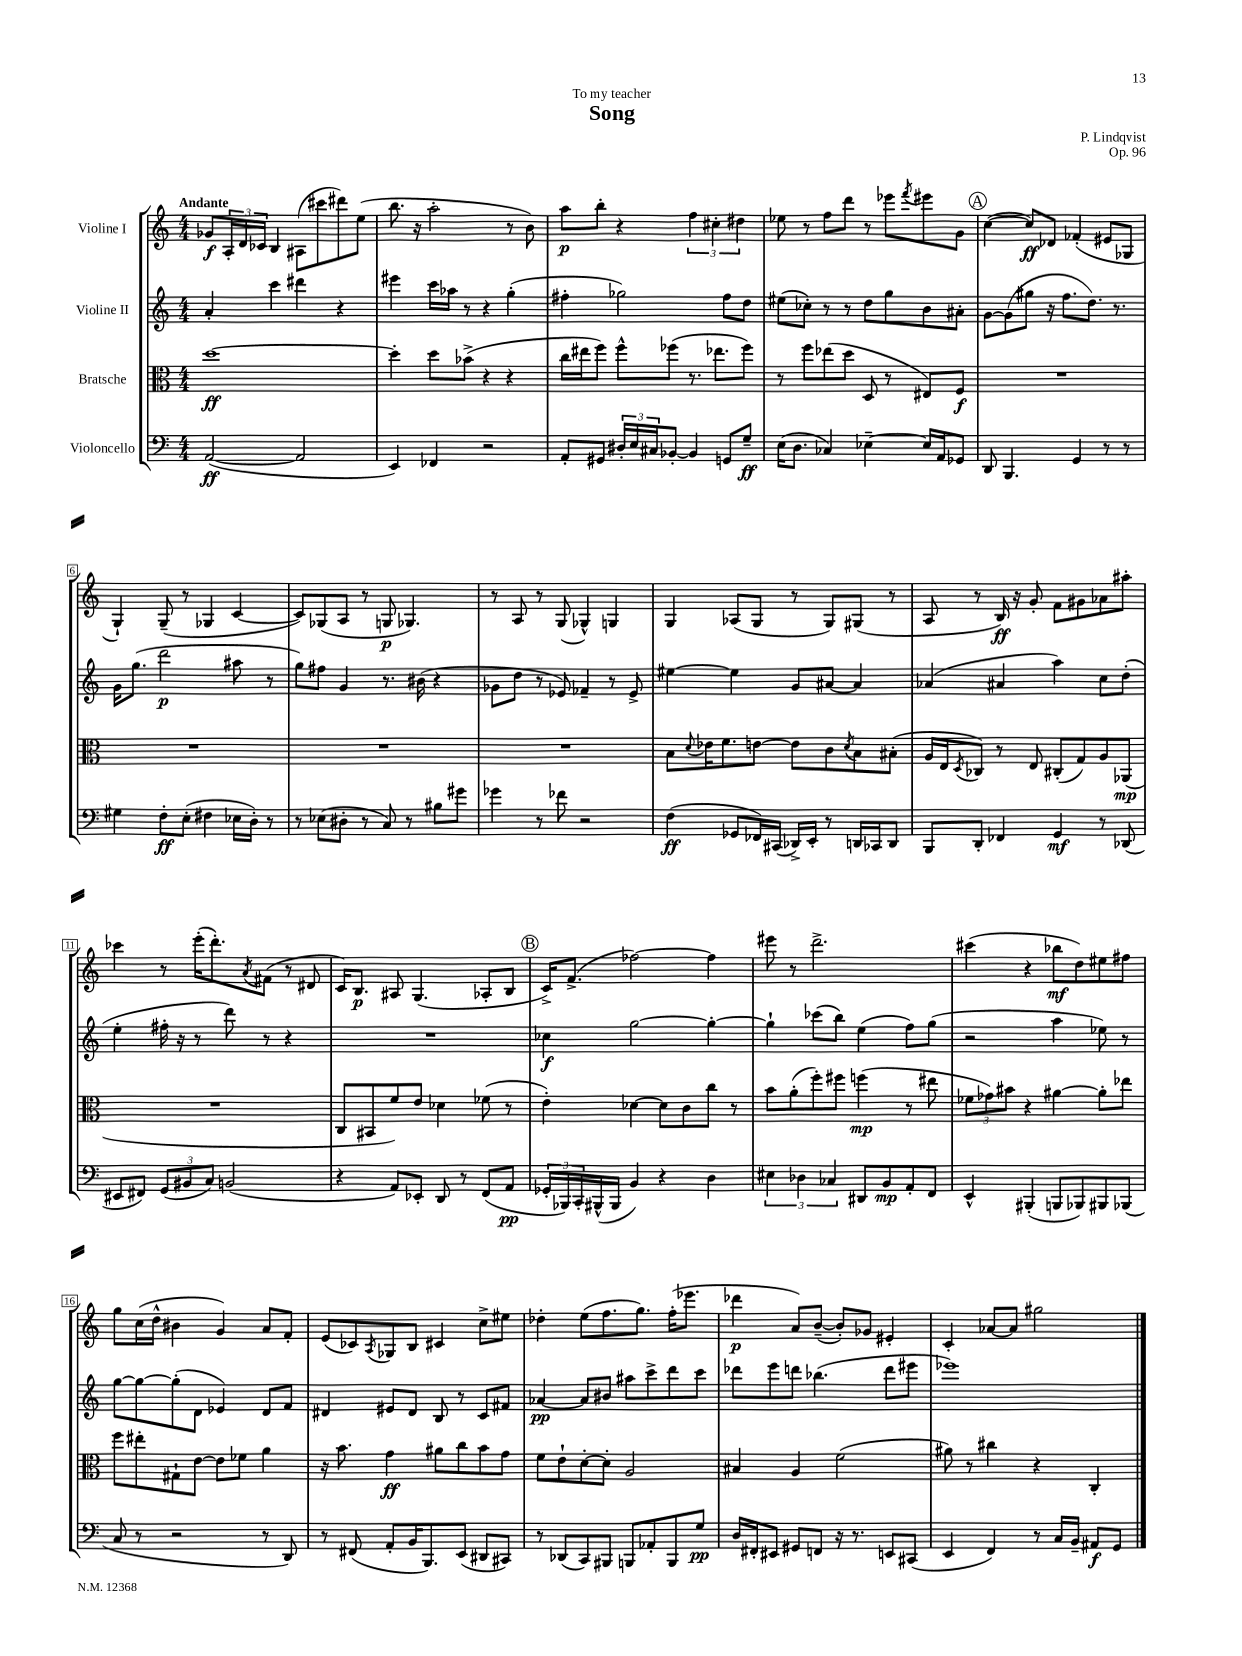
\header { title = "Song" composer = "P. Lindqvist" dedication = "To my teacher" opus = "Op. 96" }
<<
\new StaffGroup <<
\new Staff = "s0" \with { instrumentName = "Violine I" } {
    \clef treble \key c \major \numericTimeSignature \time 4/4 \tempo "Andante"
    ges'8\f \tuplet 3/2 { a16-. d'16 ces'16 } b4 ais8( cis'''8 dis'''8) e''8( |
    b''8. r16 a''2-. r8 b'8) |
    a''8\p b''8-. r4 \tuplet 3/2 { f''4 cis''4-. dis''4 } |
    ees''8 r8 f''8 d'''8 r8 ees'''8 \acciaccatura { f'''8 } eis'''8 g'8 |
    \mark \markup { \circle "A" } c''4~( c''8\ff) des'8 fes'4-.( eis'8 ges8 |
    g4-!) g8--( r8 ges4 c'4~ |
    c'8) ges8( a8 r8 g8\p ges4.) |
    r8 a8 r8 g8( ges4-^) g4 |
    g4 aes8( g8 r8 g8) gis8( r8 |
    a8 r8 b16\ff) r16 g'8-. f'8 gis'8 aes'8 ais''8-. |
    ces'''4 r8 e'''16-.( d'''8.-.) \acciaccatura { a'8 } fis'8( r8 dis'8 |
    c'16) b8.\p ais8 g4.( aes8-. b8 |
    \mark \markup { \circle "B" } c'16->) f'8.->( fes''2~) fes''4 |
    eis'''8 r8 d'''2.-> |
    cis'''4( r4 bes''8\mf d''8) eis''8 fis''8 |
    g''8 c''16( d''16-^ bis'4 g'4) a'8 f'8-. |
    e'8( ces'8) \acciaccatura { a8 } ges8 b8 cis'4 c''8-> eis''8 |
    des''4-. e''8( f''8. g''8.) f''16-.( ees'''8. |
    des'''4\p a'8) b'8~--( b'8-.) ges'8 eis'4-. |
    c'4-. aes'8~ aes'8 gis''2 \bar "|." |
}
\new Staff = "s1" \with { instrumentName = "Violine II" } {
    \clef treble \key c \major \numericTimeSignature \time 4/4
    a'4-. c'''4 dis'''4 r4 |
    eis'''4 c'''16 aes''16 r8 r4 g''4-.( |
    fis''4-. ges''2) fis''8 d''8 |
    eis''8( ces''8-.) r8 r8 d''8 g''8 b'8 ais'8-. |
    \mark \markup { \circle "A" } g'8~ g'8( gis''8 r16 f''8. d''8.) r8. |
    g'16 g''8.( d'''2\p ais''8 r8 |
    g''8) fis''8 g'4 r8. bis'16( r4 |
    ges'8 d''8 r8 ees'8) fes'4-- r8 ees'8-> |
    eis''4~ eis''4 g'8 ais'8~ ais'4 |
    aes'4( ais'4 a''4) c''8 d''8-.( |
    e''4-. fis''16-. r16 r8 d'''8) r8 r4 |
    R1 |
    \mark \markup { \circle "B" } ces''4\f g''2~ g''4~-. |
    g''4-! ces'''8( b''8) e''4( f''8) g''8( |
    r2 a''4 ees''8) r8 |
    g''8~ g''8~ g''8-.( d'8 ees'4) d'8 f'8 |
    dis'4 eis'8 dis'8 b8 r8 c'8 fis'8 |
    aes'4~\pp aes'8 bis'8 ais''8 c'''8-> d'''8 c'''8 |
    des'''8 e'''8 d'''8 bes''4.( d'''8 eis'''8 |
    ees'''1) \bar "|." |
}
\new Staff = "s2" \with { instrumentName = "Bratsche" } {
    \clef alto \key c \major \numericTimeSignature \time 4/4
    d''1~\ff |
    d''4-. d''8 bes'8->( r4 r4 |
    c''16 eis''16 f''8) f''8-^ fes''8( r8. ees''8. fes''8) |
    r8 f''8 ees''8( d''8 d8 r8 eis8) f8\f |
    \mark \markup { \circle "A" } R1 |
    R1 |
    R1 |
    R1 |
    b8 \appoggiatura { d'8 } ees'16 f'8. e'8~ e'8 c'8 \acciaccatura { d'8 } b8 bis8-.( |
    a16 e16 \acciaccatura { d8 } ces8) r8 e8 cis8-.( g8) a8 aes,8\mp( |
    R1 |
    c8 bis,8 f'8) e'8 des'4 fes'8( r8 |
    \mark \markup { \circle "B" } e'4-.) des'4~ des'8 c'8 c''8 r8 |
    b'8 a'8-.( f''8-.) fis''8 f''4\mp( r8 eis''8 |
    \tuplet 3/2 { fes'8 ges'8) bis'8 } r4 ais'4~ ais'8-. ees''8 |
    f''8 eis''8-. gis8-! e'8~ e'8 fes'8 a'4 |
    r16 b'8. g'4\ff ais'8 c''8 b'8 g'8 |
    f'8 e'8-! d'8~-. d'8-. a2 |
    bis4 a4 f'2( |
    ais'8) r8 cis''4 r4 c4-. \bar "|." |
}
\new Staff = "s3" \with { instrumentName = "Violoncello" } {
    \clef bass \key c \major \numericTimeSignature \time 4/4
    a,2~\ff( a,2 |
    e,4) fes,4 r2 |
    a,8-. gis,8 \tuplet 3/2 { dis16-. e16 cis16 } bes,8~-. bes,4 g,8 g8--\ff |
    e16( d8. ces4) ees4~-- ees16 a,16 ges,8 |
    \mark \markup { \circle "A" } d,8 b,,4. g,4 r8 r8 |
    gis4 f8-.\ff e8-.( fis4 ees16 d16-.) r8 |
    r8 ees8( dis8-. r8 c8) r8 bis8 gis'8 |
    ges'4 r8 fes'8 r2 |
    f4\ff( ges,8 fes,16) cis,16( des,16->) e,16-. r8 d,16 ces,16 d,8 |
    b,,8 d,8-. fes,4 g,4\mf r8 des,8( |
    eis,8 fis,8) \tuplet 3/2 { g,8( bis,8 c8) } b,2( |
    r4 a,8) ees,8-. d,8 r8 f,8( a,8\pp |
    \mark \markup { \circle "B" } \tuplet 3/2 { ges,16-. bes,,16) c,16-. } bis,,16-^( bis,,16 b,4) r4 d4 |
    \tuplet 3/2 { eis4 des4 ces4 } dis,8 b,8\mp a,8-. f,8 |
    e,4-^ bis,,4-.( b,,8 bes,,8) bis,,8 bes,,8( |
    c8 r8 r2 r8 d,8) |
    r8 fis,8( a,8-. b,16 b,,8.) e,8( dis,8 cis,8) |
    r8 des,8( c,8) bis,,8 b,,8 aes,8-. b,,8 g8\pp |
    d16 fis,16-. eis,8 gis,8 f,8 r16 r8. e,8 cis,8( |
    e,4 f,4) r8 c16 b,16-- ais,8\f g,8 \bar "|." |
}
>>
>>
\layout { \context { \Score \override BarNumber.stencil = #(make-stencil-boxer 0.1 0.3 ly:text-interface::print) } }
